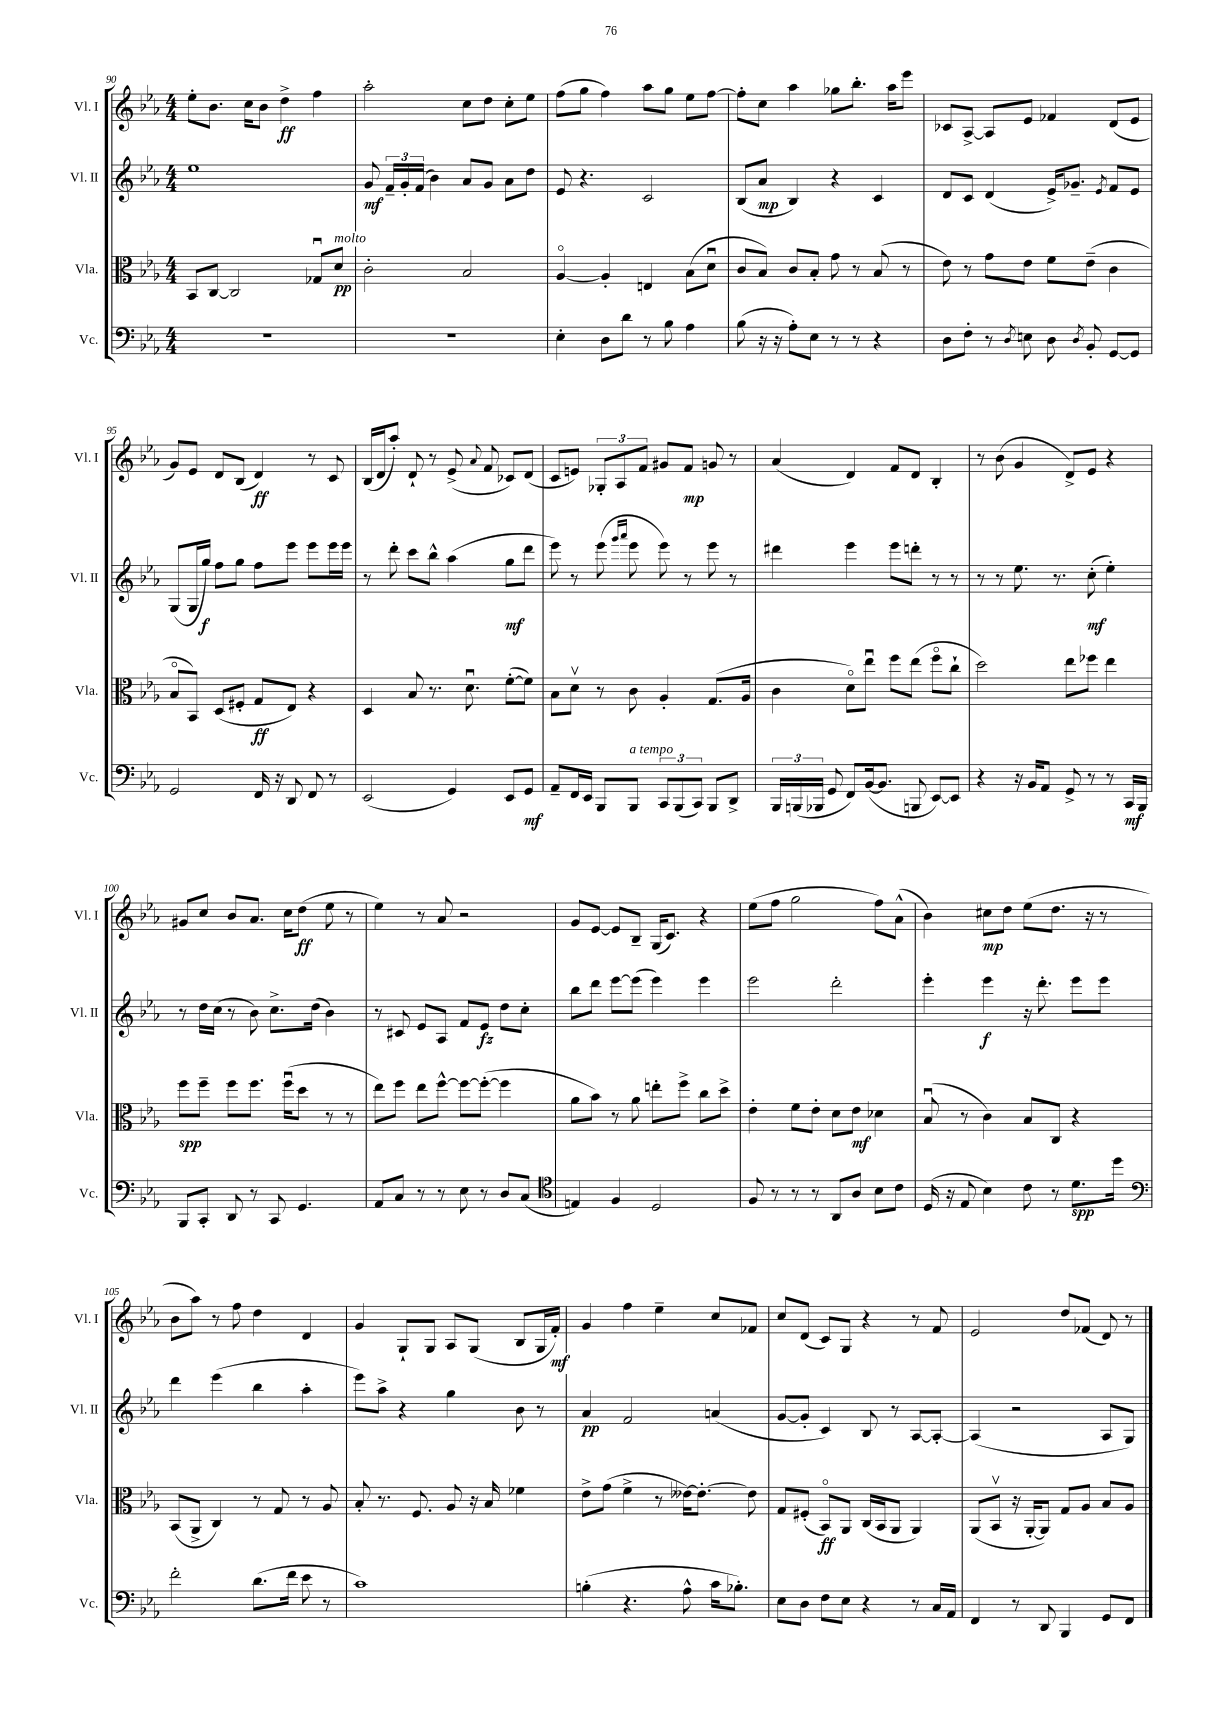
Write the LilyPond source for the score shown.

<<
\new StaffGroup <<
\new Staff = "s0" \with { instrumentName = "Vl. I" shortInstrumentName = "Vl. I" } {
    \clef treble \key ees \major \numericTimeSignature \time 4/4
    \autoBeamOff ees''8[-. bes'8.] c''16[ bes'8] d''4->\ff f''4 |
    aes''2-. c''8[ d''8] c''8[-. ees''8] |
    f''8[( g''8] f''4) aes''8[ g''8] ees''8[ f''8]~ |
    f''8[-. c''8] aes''4 ges''8[ bes''8.]-. aes''16[ ees'''8] |
    ces'8[ aes8]~-> aes8[ ees'8] fes'4 d'8[( ees'8] |
    g'8[) ees'8] d'8[ bes8]( d'4\ff) r8 c'8 |
    bes16[( d'16 aes''8]-.) d'8-! r8 ees'8->( \appoggiatura { aes'8 } f'8 ces'8[) d'8]( |
    c'8[ e'8]) \tuplet 3/2 { ges8[-. aes8 f'8] } gis'8[ f'8]\mp g'8 r8 |
    aes'4( d'4) f'8[ d'8] bes4-. |
    r8 bes'8( g'4 d'8[->) ees'8] r4 |
    gis'8[ c''8] bes'8[ aes'8.] c''16[ d''8]\ff( ees''8 r8 |
    ees''4) r8 aes'8 r2 |
    g'8[ ees'8]~ ees'8[ bes8]-- g16[( c'8.]) r4 |
    ees''8[( f''8] g''2 f''8[) aes'8]-^( |
    bes'4) cis''8[\mp d''8] ees''8[( d''8.] r16 r8 |
    bes'8[ aes''8]) r8 f''8 d''4 d'4 |
    g'4 g8[-! g8] aes8[ g8]( bes8[ g16 f'16]-.\mf) |
    g'4 f''4 ees''4-- c''8[ fes'8] |
    c''8[ d'8]( c'8[) g8] r4 r8 f'8 |
    ees'2 d''8[ fes'8]( d'8) r8 \bar "|." |
}
\new Staff = "s1" \with { instrumentName = "Vl. II" shortInstrumentName = "Vl. II" } {
    \clef treble \key ees \major \numericTimeSignature \time 4/4
    \autoBeamOff ees''1 |
    g'8\mf \tuplet 3/2 { f'16[-- g'16-. f'16]( } bes'4) aes'8[ g'8] aes'8[ d''8] |
    ees'8 r4. c'2 |
    bes8[( aes'8]\mp bes4) r4 c'4 |
    d'8[ c'8] d'4( ees'16[->) ges'8.]-- \acciaccatura { ees'8 } f'8[ ees'8] |
    g8[( g16 g''16]\f) f''8[ g''8] f''8[ ees'''8] ees'''8[ ees'''16 ees'''16] |
    r8 d'''8-. c'''8[ bes''8]-^ aes''4( g''8[\mf d'''8] |
    ees'''8) r8 ees'''8( \grace { g'''16[ aes'''16] } ees'''8 ees'''8) r8 ees'''8 r8 |
    dis'''4 ees'''4 ees'''8[ d'''8]-. r8 r8 |
    r8 r8 ees''8. r8. c''8-.\mf( ees''4-.) |
    r8 d''16[ c''16]( r8 bes'8) c''8.[-> d''16]( bes'4) |
    r8 cis'8 ees'8[ aes8] f'8[ ees'8]\fz d''8[ c''8]-. |
    bes''8[ d'''8] ees'''8[~ ees'''8]( ees'''4) ees'''4 |
    ees'''2 d'''2-. |
    ees'''4-. ees'''4\f r16 d'''8.-. ees'''8[ ees'''8] |
    d'''4 ees'''4( bes''4 aes''4-. |
    ees'''8[) aes''8]-> r4 g''4 bes'8 r8 |
    aes'4\pp f'2 a'4( |
    g'8[~ g'8]-. c'4) bes8 r8 aes8[~ aes8]~-. |
    aes4( r2 aes8[ g8]) \bar "|." |
}
\new Staff = "s2" \with { instrumentName = "Vla." shortInstrumentName = "Vla." } {
    \clef alto \key ees \major \numericTimeSignature \time 4/4
    \autoBeamOff bes,8[ c8]~ c2 ges8[\downbow d'8]\pp^\markup { \italic "molto" } |
    c'2-. bes2 |
    aes4~\flageolet aes4-. e4 bes8[( d'8]\downbow |
    c'8[ bes8]) c'8[ bes8]-. g'8 r8 bes8( r8 |
    ees'8) r8 g'8[ ees'8] f'8[ ees'8]--( c'4 |
    bes8[\flageolet bes,8]) d8[( fis8]-. g8[\ff ees8]) r4 |
    d4 bes8 r8. d'8.\downbow f'8[~-.( f'8]) |
    bes8[ d'8]\upbow r8 c'8 aes4-. g8.[( aes16] |
    c'4 d'8[\flageolet) ees''8]\downbow f''8[ ees''8]( f''8[\flageolet c''8]-! |
    d''2) ees''8[ fes''8] ees''4 |
    f''8[\spp f''8]-- f''8[ f''8.] f''16[\downbow( d''8] r8 r8 |
    ees''8[) f''8] ees''8[ f''8]~-^ f''8[~ f''8]~-.( f''4 |
    aes'8[ bes'8]) r8 aes'8 e''8[-. f''8]-> c''8[ d''8]-> |
    ees'4-. f'8[ ees'8]-. d'8[ ees'8]\mf des'4 |
    bes8\downbow( r8 c'4) bes8[ c8] r4 |
    bes,8[( aes,8]-> c4) r8 g8 r8 aes8 |
    bes8-. r8. f8. aes8 r16 bes16 fes'4 |
    ees'8[-> g'8]( f'4-> r8 eeses'16[~) eeses'8.]~-. eeses'8 |
    g8[ fis8]-.( bes,8[\flageolet\ff) aes,8] c16[( bes,16 aes,8] aes,4) |
    aes,8[( bes,8]\upbow r16 aes,16[~-. aes,8]) g8[ aes8] bes8[ aes8] \bar "|." |
}
\new Staff = "s3" \with { instrumentName = "Vc." shortInstrumentName = "Vc." } {
    \clef bass \key ees \major \numericTimeSignature \time 4/4
    \autoBeamOff R1 |
    R1 |
    ees4-. d8[ d'8] r8 bes8 aes4 |
    bes8( r16 r16 aes8[-.) ees8] r8 r8 r4 |
    d8[ f8]-. r8 \acciaccatura { d8 } e8 d8 \acciaccatura { d8 } bes,8-. g,8[~ g,8] |
    g,2 f,16 r16 d,8 f,8 r8 |
    ees,2( g,4) ees,8[ g,8]\mf |
    aes,8[-- f,16 ees,16] bes,,8[ bes,,8]^\markup { \italic "a tempo" } \tuplet 3/2 { c,8[ bes,,8( c,8]) } bes,,8[ d,8]-> |
    \tuplet 3/2 { bes,,16[ b,,16( bes,,16] } g,8 f,8[) bes,16~( bes,8.] b,,8 ees,8[~) ees,8] |
    r4 r16 bes,16[ aes,8] g,8-> r8 r8 c,16[\mf bes,,16] |
    bes,,8[ c,8]-. d,8 r8 c,8 g,4. |
    aes,8[ c8] r8 r8 ees8 r8 d8[ c8]( |
    \clef tenor e4) f4 d2 |
    f8 r8 r8 r8 aes,8[ aes8] bes8[ c'8] |
    d16( r16 ees8 bes4) c'8 r8 d'8.[\spp d''16] |
    \clef bass f'2-. d'8.[( f'16] ees'8 r8 |
    c'1) |
    b4-.( r4. aes8-^ c'16[ bes8.]-.) |
    ees8[ d8] f8[ ees8] r4 r8 c16[ aes,16] |
    f,4 r8 d,8 bes,,4 g,8[ f,8] \bar "|." |
}
>>
>>
\layout { \context { \Score currentBarNumber = #90 } }
